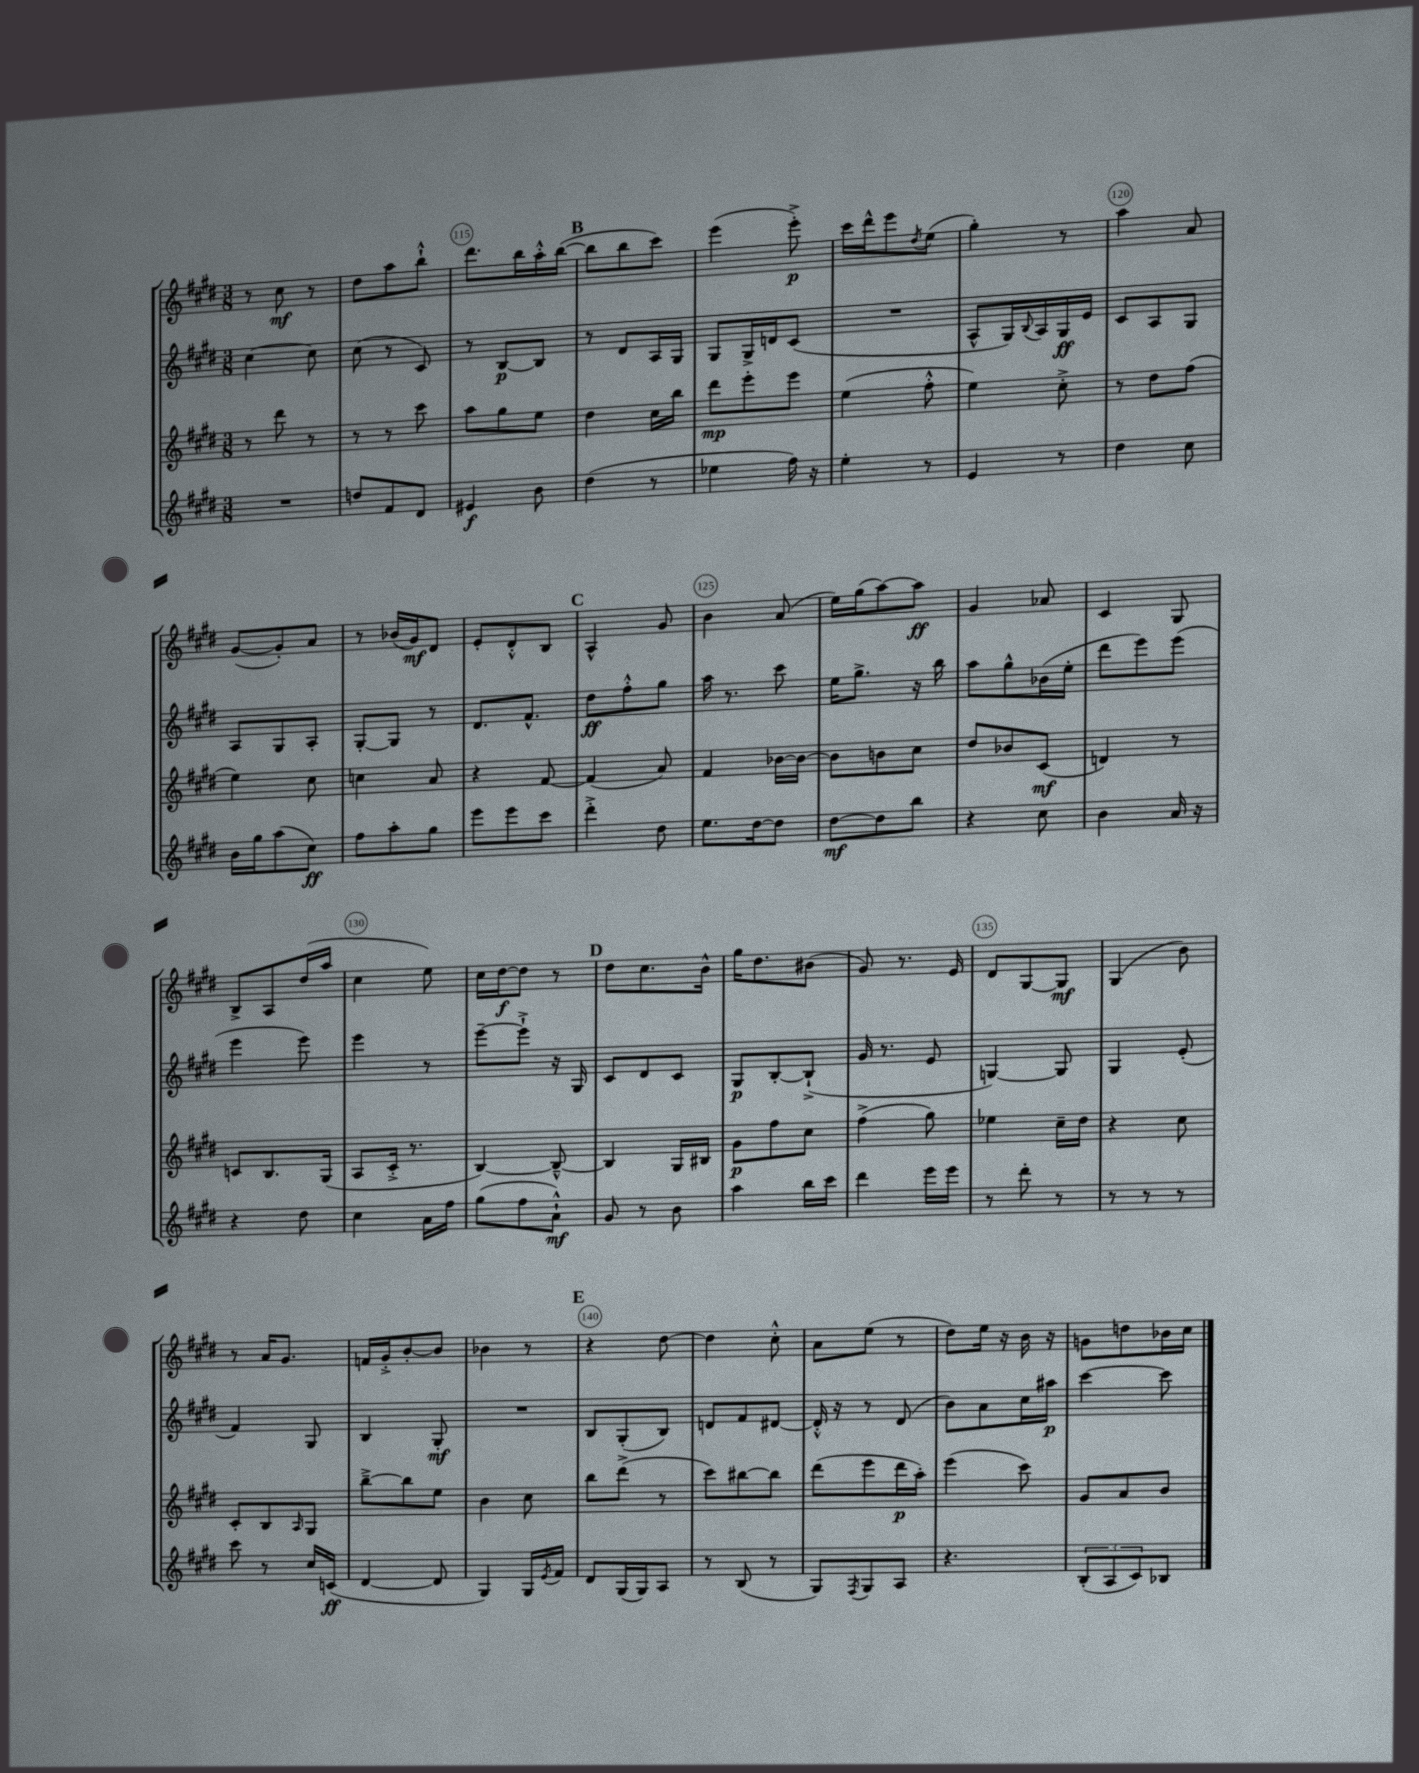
<<
\new StaffGroup <<
\new Staff = "s0" {
    \clef treble \key e \major \numericTimeSignature \time 3/8
    r8 cis''8\mf r8 |
    dis''8 a''8 b''8-!-^ |
    dis'''8. b''16 a''16-.-^ b''16~( |
    \mark \markup { \bold "B" } b''8 b''8 cis'''8) |
    e'''4( e'''8-.->\p) |
    cis'''16 dis'''16-^ e'''8 \acciaccatura { dis''8 } e''8( |
    gis''4-.) r8 |
    a''4 a'8 |
    gis'8~( gis'8-.) a'8 |
    r8 bes'16( gis'16\mf) dis'8 |
    e'8-. dis'8-.-^ b8 |
    \mark \markup { \bold "C" } a4-^ gis'8 |
    b'4 a'8( |
    e''16) gis''16( a''8~) a''8\ff |
    gis'4 aes'8 |
    cis'4 gis8 |
    b8-> a8 dis''16( a''16 |
    cis''4 e''8) |
    cis''16 dis''16~\f dis''8 r8 |
    \mark \markup { \bold "D" } dis''8 cis''8. b'16-^ |
    gis''16 dis''8. bis'8( |
    gis'8) r8. e'16 |
    dis'8 gis8~ gis8\mf |
    gis4( b'8) |
    r8 a'16 gis'8. |
    f'16 gis'16-.-> b'8~-. b'8 |
    bes'4 r8 |
    \mark \markup { \bold "E" } r4 dis''8~ |
    dis''4 cis''8-.-^ |
    a'8 e''8( r8 |
    dis''8) e''16 r16 b'16 r16 |
    g'8 d''8 bes'16 cis''16 \bar "|." |
}
\new Staff = "s1" {
    \clef treble \key e \major \numericTimeSignature \time 3/8
    cis''4~ cis''8 |
    cis''8( r8 cis'8) |
    r8 b8~\p b8 |
    \mark \markup { \bold "B" } r8 dis'8 a16 gis16 |
    gis8 gis16-> d'16 cis'8( |
    R4. |
    a8-^ gis16) \appoggiatura { b8 } a16 gis16\ff e'16 |
    cis'8 a8 gis8 |
    a8 gis8 a8-. |
    gis8~-. gis8 r8 |
    dis'8. fis'8.-^ |
    \mark \markup { \bold "C" } dis''8\ff fis''8-.-^ gis''8 |
    a''16 r8. cis'''8 |
    e''16 gis''8.-> r16 b''16 |
    a''8 gis''8-^ bes'16( e''16-. |
    dis'''8 e'''8) e'''8( |
    e'''4 e'''8) |
    e'''4 r8 |
    e'''8~-- e'''8-!-> r16 gis16 |
    \mark \markup { \bold "D" } cis'8 dis'8 cis'8 |
    gis8\p b8~-. b8-!->( |
    gis'16 r8. e'8 |
    g4~) g8 |
    gis4 e'8-.( |
    fis'4) gis8 |
    b4 gis8-.\mf |
    R4. |
    \mark \markup { \bold "E" } b8 gis8-.( b8) |
    d'8 fis'8 dis'8~ |
    dis'16-.-^ r16 r8 dis'8( |
    b'8) a'8 cis''16 ais''16\p |
    cis'''4~ cis'''8 \bar "|." |
}
\new Staff = "s2" {
    \clef treble \key e \major \numericTimeSignature \time 3/8
    r8 dis'''8 r8 |
    r8 r8 cis'''8 |
    a''8 gis''8 e''8 |
    \mark \markup { \bold "B" } dis''4 cis''16 b''16 |
    dis'''8\mp e'''8-. e'''8 |
    e''4( fis''8-.-^ |
    e''4) cis''8-.-> |
    r8 dis''8 fis''8( |
    e''4) cis''8 |
    c''4 a'8 |
    r4 fis'8~ |
    \mark \markup { \bold "C" } fis'4( a'8) |
    fis'4 bes'16~ bes'16~ |
    bes'8 b'8 cis''8 |
    dis''8 bes'8 cis'8\mf( |
    d'4) r8 |
    c'8 b8. gis16( |
    a8 cis'16-.-> r8. |
    b4~) b8~---^ |
    \mark \markup { \bold "D" } b4 gis16 bis16 |
    gis'8\p fis''8 cis''8 |
    fis''4->( gis''8) |
    ees''4 cis''16-- dis''16 |
    r4 cis''8 |
    cis'8-. b8 \grace { a16 } gis8 |
    b''8~---> b''8 e''8 |
    b'4 cis''8 |
    \mark \markup { \bold "E" } b''8 dis'''8->( r8 |
    cis'''8) bis''8~ bis''8 |
    dis'''8( e'''8 dis'''16\p a''16-.) |
    e'''4( cis'''8) |
    gis'8 a'8 b'8 \bar "|." |
}
\new Staff = "s3" {
    \clef treble \key e \major \numericTimeSignature \time 3/8
    R4. |
    d''8 fis'8 dis'8 |
    eis'4\f b'8 |
    \mark \markup { \bold "B" } dis''4( r8 |
    ees''4 fis''16) r16 |
    e''4-. r8 |
    e'4 r8 |
    dis''4 cis''8 |
    b'16 gis''16 a''8( cis''8\ff) |
    fis''8 a''8-. gis''8 |
    e'''8 e'''8 cis'''8 |
    \mark \markup { \bold "C" } dis'''4-.-> dis''8 |
    e''8. dis''16~ dis''8 |
    dis''8~\mf dis''8 b''8 |
    r4 cis''8 |
    b'4 a'16 r16 |
    r4 dis''8 |
    cis''4 a'16 fis''16 |
    gis''8( fis''8 a'8-!-^\mf) |
    \mark \markup { \bold "D" } gis'8 r8 b'8 |
    a''4 b''16 cis'''16 |
    dis'''4 e'''16 e'''16 |
    r8 dis'''8-. r8 |
    r8 r8 r8 |
    cis'''8 r8 cis''16 c'16\ff( |
    dis'4~ dis'8 |
    gis4) gis16 \acciaccatura { e'8 } fis'16 |
    \mark \markup { \bold "E" } dis'8 gis16( gis16) a8 |
    r8 b8( r8 |
    gis8) \acciaccatura { fis8 } gis8 a8 |
    r4. |
    \tuplet 3/2 { b8-.( a8 cis'8) } bes8 \bar "|." |
}
>>
>>
\layout { \context { \Score currentBarNumber = #113 \override BarNumber.break-visibility = ##(#f #t #t) barNumberVisibility = #(every-nth-bar-number-visible 5) \override BarNumber.stencil = #(make-stencil-circler 0.1 0.3 ly:text-interface::print) } }
